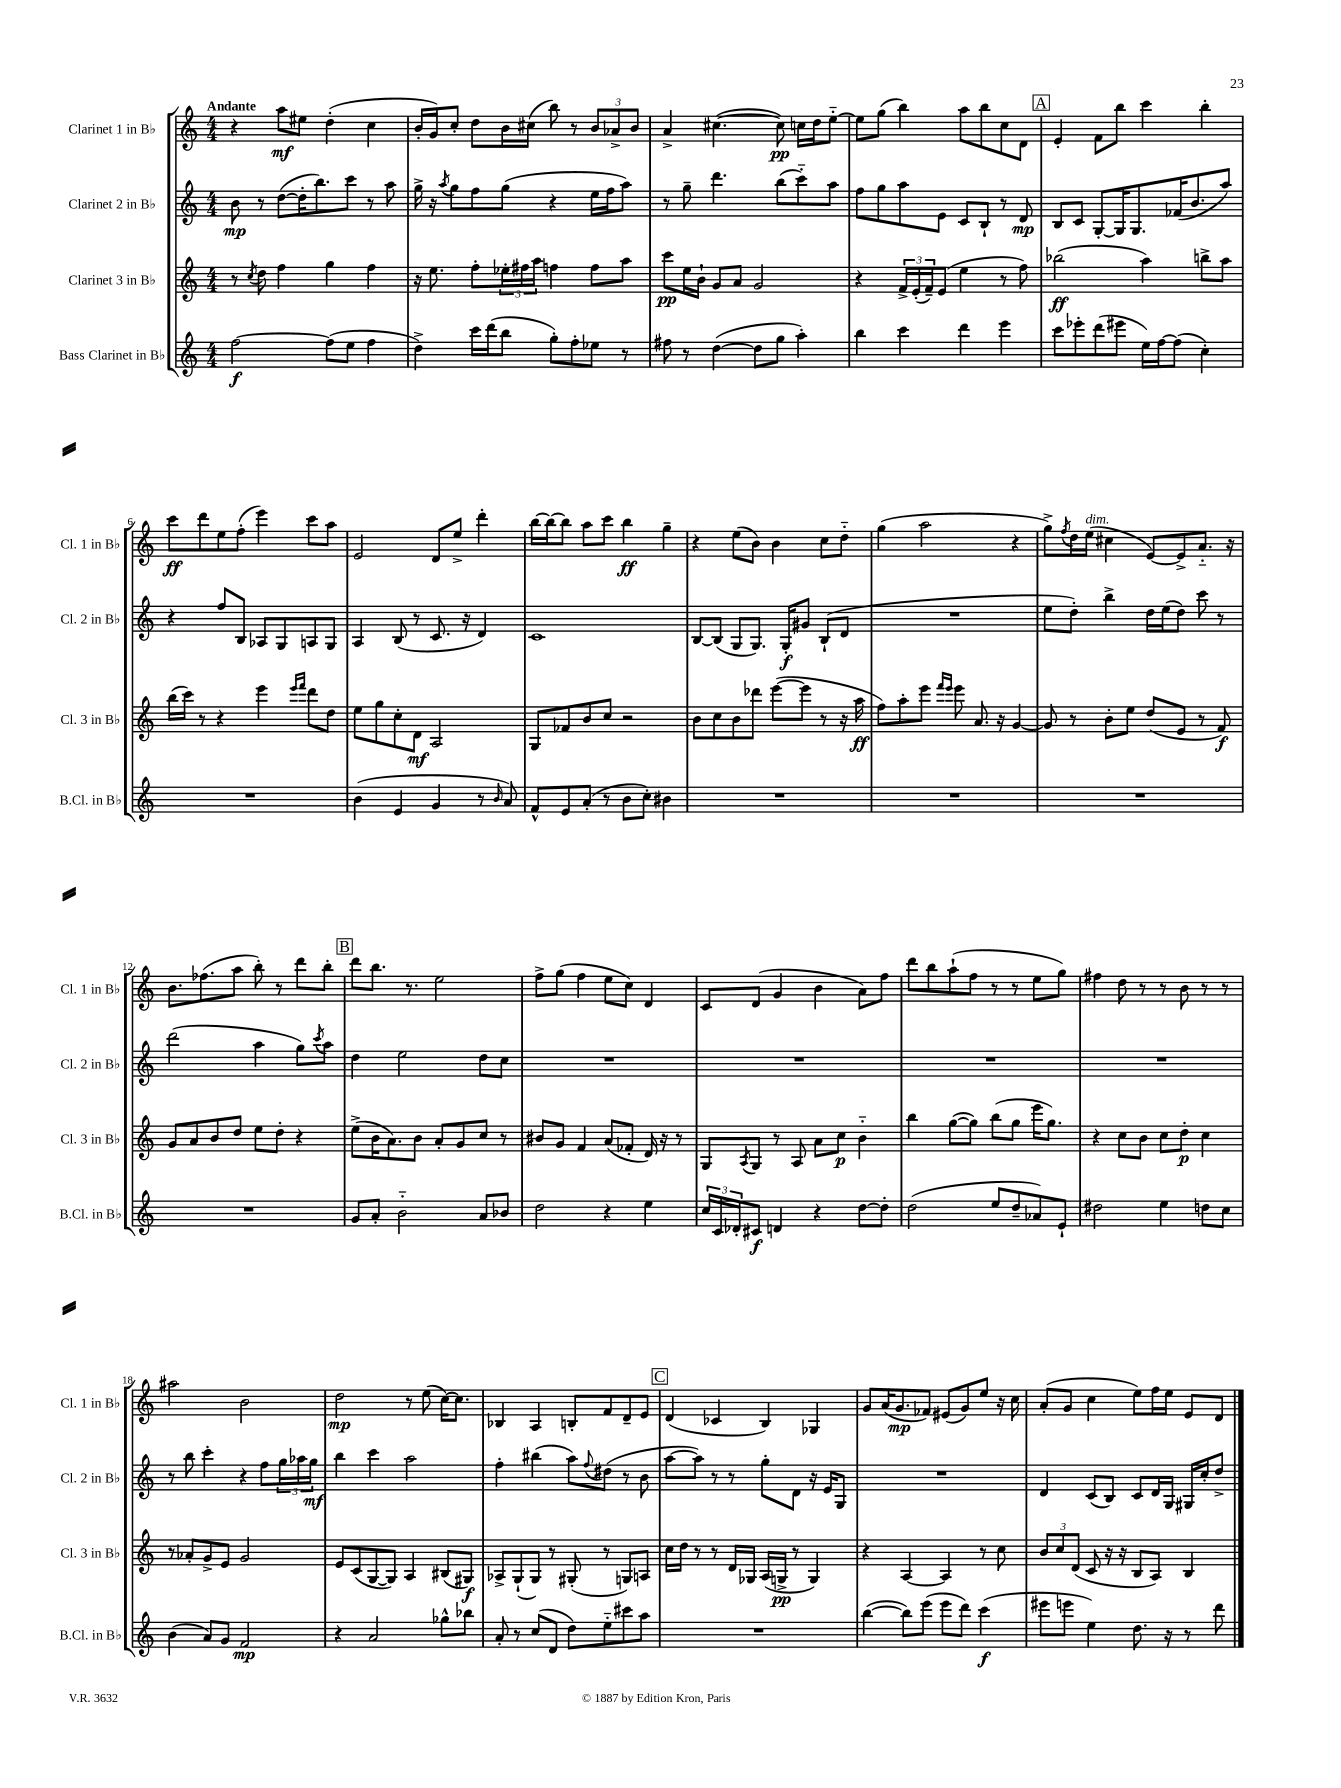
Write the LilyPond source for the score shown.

<<
\new StaffGroup <<
\new Staff = "s0" \with { instrumentName = "Clarinet 1 in Bb" shortInstrumentName = "Cl. 1 in Bb" } {
    \clef treble \key c \major \numericTimeSignature \time 4/4 \tempo "Andante"
    r4 a''8\mf eis''8 d''4-.( c''4 |
    b'16-. g'16) c''8-. d''8 b'16 cis''16( b''8) r8 \tuplet 3/2 { b'8 aes'8-> b'8 } |
    a'4-> cis''4.~( cis''8\pp) c''16 d''16 e''8~-_ |
    e''8 g''8( b''4) a''8 b''8 c''8 d'8 |
    \mark \markup { \box "A" } e'4-. f'8 b''8 c'''4 b''4-. |
    c'''8\ff d'''8 e''8 f''8-.( e'''4) c'''8 a''8 |
    e'2 d'8 e''8-> d'''4-. |
    b''16~ b''16~ b''8 a''8 c'''8 b''4\ff g''4-- |
    r4 e''8( b'8) b'4 c''8 d''8-_ |
    g''4( a''2 r4 |
    g''8->) \acciaccatura { f''8 } d''16 e''16^\markup { \italic "dim." }( cis''4 e'8~) e'8-> a'8.-_ r16 |
    b'8. fes''8.( a''8 b''8-.) r8 d'''8 b''8-. |
    \mark \markup { \box "B" } d'''8 b''8. r8. e''2 |
    f''8-> g''8( f''4 e''8 c''8) d'4 |
    c'8 d'8( g'4 b'4 a'8) f''8 |
    d'''8 b''8 a''8-!( f''8 r8 r8 e''8 g''8) |
    fis''4 d''8 r8 r8 b'8 r8 r8 |
    ais''2 b'2 |
    d''2\mp r8 e''8( c''16~) c''8. |
    bes4 a4 b8-. f'8 d'8-- e'8 |
    \mark \markup { \box "C" } d'4( ces'4 b4) ges4 |
    g'8 a'16( g'8.\mp fes'8) eis'8( g'8) e''8 r16 c''16 |
    a'8-.( g'8 c''4 e''8) f''16 e''16 e'8 d'8 \bar "|." |
}
\new Staff = "s1" \with { instrumentName = "Clarinet 2 in Bb" shortInstrumentName = "Cl. 2 in Bb" } {
    \clef treble \key c \major \numericTimeSignature \time 4/4
    b'8\mp r8 d''8~( d''16-. b''8.) c'''8 r8 a''8 |
    g''16-> r16 \acciaccatura { a''8 } g''8 f''8 g''8( r4 e''16 f''16 a''8) |
    r8 g''8-- d'''4. b''8( c'''8-_) a''8 |
    f''8 g''8 a''8 e'8 c'8 b8-! r8 d'8\mp |
    \mark \markup { \box "A" } b8 c'8 g8~-. g16 g8. fes'16( b'8. a''8) |
    r4 f''8 b8 aes8 g8 a8 g8 |
    a4 b8( r8 c'8. r16 d'4) |
    c'1 |
    b8~ b8( g8 g8.) g16-.\f gis'8 b8-!( d'8 |
    R1 |
    e''8 d''8-.) b''4-> d''16 e''16( d''8) c'''8 r8 |
    d'''2( a''4 g''8) \acciaccatura { c'''8 } a''8 |
    \mark \markup { \box "B" } d''4 e''2 d''8 c''8 |
    R1 |
    R1 |
    R1 |
    R1 |
    r8 b''8 c'''4-. r4 f''8 \tuplet 3/2 { g''16 aes''16 g''16\mf } |
    b''4 c'''4 a''2 |
    f''4-. bis''4( a''8) \appoggiatura { f''8 } dis''8( r8 b'8 |
    \mark \markup { \box "C" } a''8~ a''8) r8 r8 g''8-. d'8 r16 e'16 g8 |
    R1 |
    d'4 c'8( b8) c'8 d'16 g16 gis16 c''16-. d''8-> \bar "|." |
}
\new Staff = "s2" \with { instrumentName = "Clarinet 3 in Bb" shortInstrumentName = "Cl. 3 in Bb" } {
    \clef treble \key c \major \numericTimeSignature \time 4/4
    r8 \acciaccatura { c''8 } d''8 f''4 g''4 f''4 |
    r16 e''8. f''8-. \tuplet 3/2 { ees''16-. fis''16 a''16 } f''4 f''8 a''8 |
    c'''8\pp e''16 b'16-! g'8 a'8 g'2 |
    r4 \tuplet 3/2 { f'16-> e'16-.( f'16--) } e'8( e''4 r8 f''8) |
    \mark \markup { \box "A" } bes''2\ff( a''4) b''8-> a''8 |
    b''16( c'''16) r8 r4 e'''4 \grace { e'''16 f'''16 } d'''8 d''8 |
    e''8 g''8 c''8-. d'8\mf a2 |
    g8 fes'8 b'8 c''8 r2 |
    b'8 c''8 b'8 des'''8 e'''8~( e'''8 r8 r16 a''16\ff |
    f''8) a''8-. e'''8 \grace { f'''16 e'''16 } e'''8 a'8. r16 g'4~ |
    g'8 r8 b'8-. e''8 d''8( e'8 r8 f'8\f) |
    g'8 a'8 b'8 d''8 e''8 d''8-. r4 |
    \mark \markup { \box "B" } e''8->( b'16 a'8.) b'8 a'8-. g'8 c''8 r8 |
    bis'8 g'8 f'4 a'8( fes'8-. d'16) r16 r8 |
    g8 \acciaccatura { a8 } g8 r8 a8 a'8 c''8\p b'4-_ |
    b''4 g''8~( g''8) b''8( g''8 e'''16 g''8.) |
    r4 c''8 b'8 c''8 d''8-.\p c''4 |
    r8 aes'8-. g'8-> e'8 g'2 |
    e'8 c'8( g8~ g8) a4 bis8( gis8\f) |
    aes8-> g8-!( g8) r8 gis8-.( r8 g8) a8 |
    \mark \markup { \box "C" } c''16 d''16 r8 r8 d'16 ges16 a16( g16->\pp r8 g4) |
    r4 a4~ a4 r8 c''8 |
    \tuplet 3/2 { b'8 c''8 d'8( } c'8 r16 r16 b8 a8) b4 \bar "|." |
}
\new Staff = "s3" \with { instrumentName = "Bass Clarinet in Bb" shortInstrumentName = "B.Cl. in Bb" } {
    \clef treble \key c \major \numericTimeSignature \time 4/4
    f''2~\f f''8( e''8 f''4 |
    d''4->) c'''16 d'''16( b''8 g''8-.) f''8-. ees''8 r8 |
    fis''8 r8 d''4~( d''8 g''8 a''4-.) |
    b''4 c'''4 d'''4 e'''4 |
    \mark \markup { \box "A" } c'''8 ees'''8-. d'''8( eis'''8 e''16) f''16~ f''8( c''4-.) |
    R1 |
    b'4( e'4 g'4 r8 \grace { b'16 } a'8) |
    f'8-^ e'8 a'8-.( r8 b'8 c''8-.) bis'4 |
    R1 |
    R1 |
    R1 |
    R1 |
    \mark \markup { \box "B" } g'8 a'8-. b'2-_ a'8 bes'8 |
    d''2 r4 e''4 |
    \tuplet 3/2 { c''16 c'16 des'16-. } cis'8\f d'4 r4 d''8~ d''8-. |
    d''2( e''8 d''8-- aes'8) e'8-! |
    dis''2 e''4 d''8 c''8 |
    b'4( a'8) g'8 f'2\mp |
    r4 a'2 ges''8-^ bes''8 |
    a'8-. r8 c''8( d'8 d''8) e''8-_ cis'''8 a''8 |
    \mark \markup { \box "C" } R1 |
    b''4~( b''8) e'''8( e'''8 d'''8) c'''4\f( |
    eis'''8 e'''8 e''4) d''8. r16 r8 d'''8 \bar "|." |
}
>>
>>
